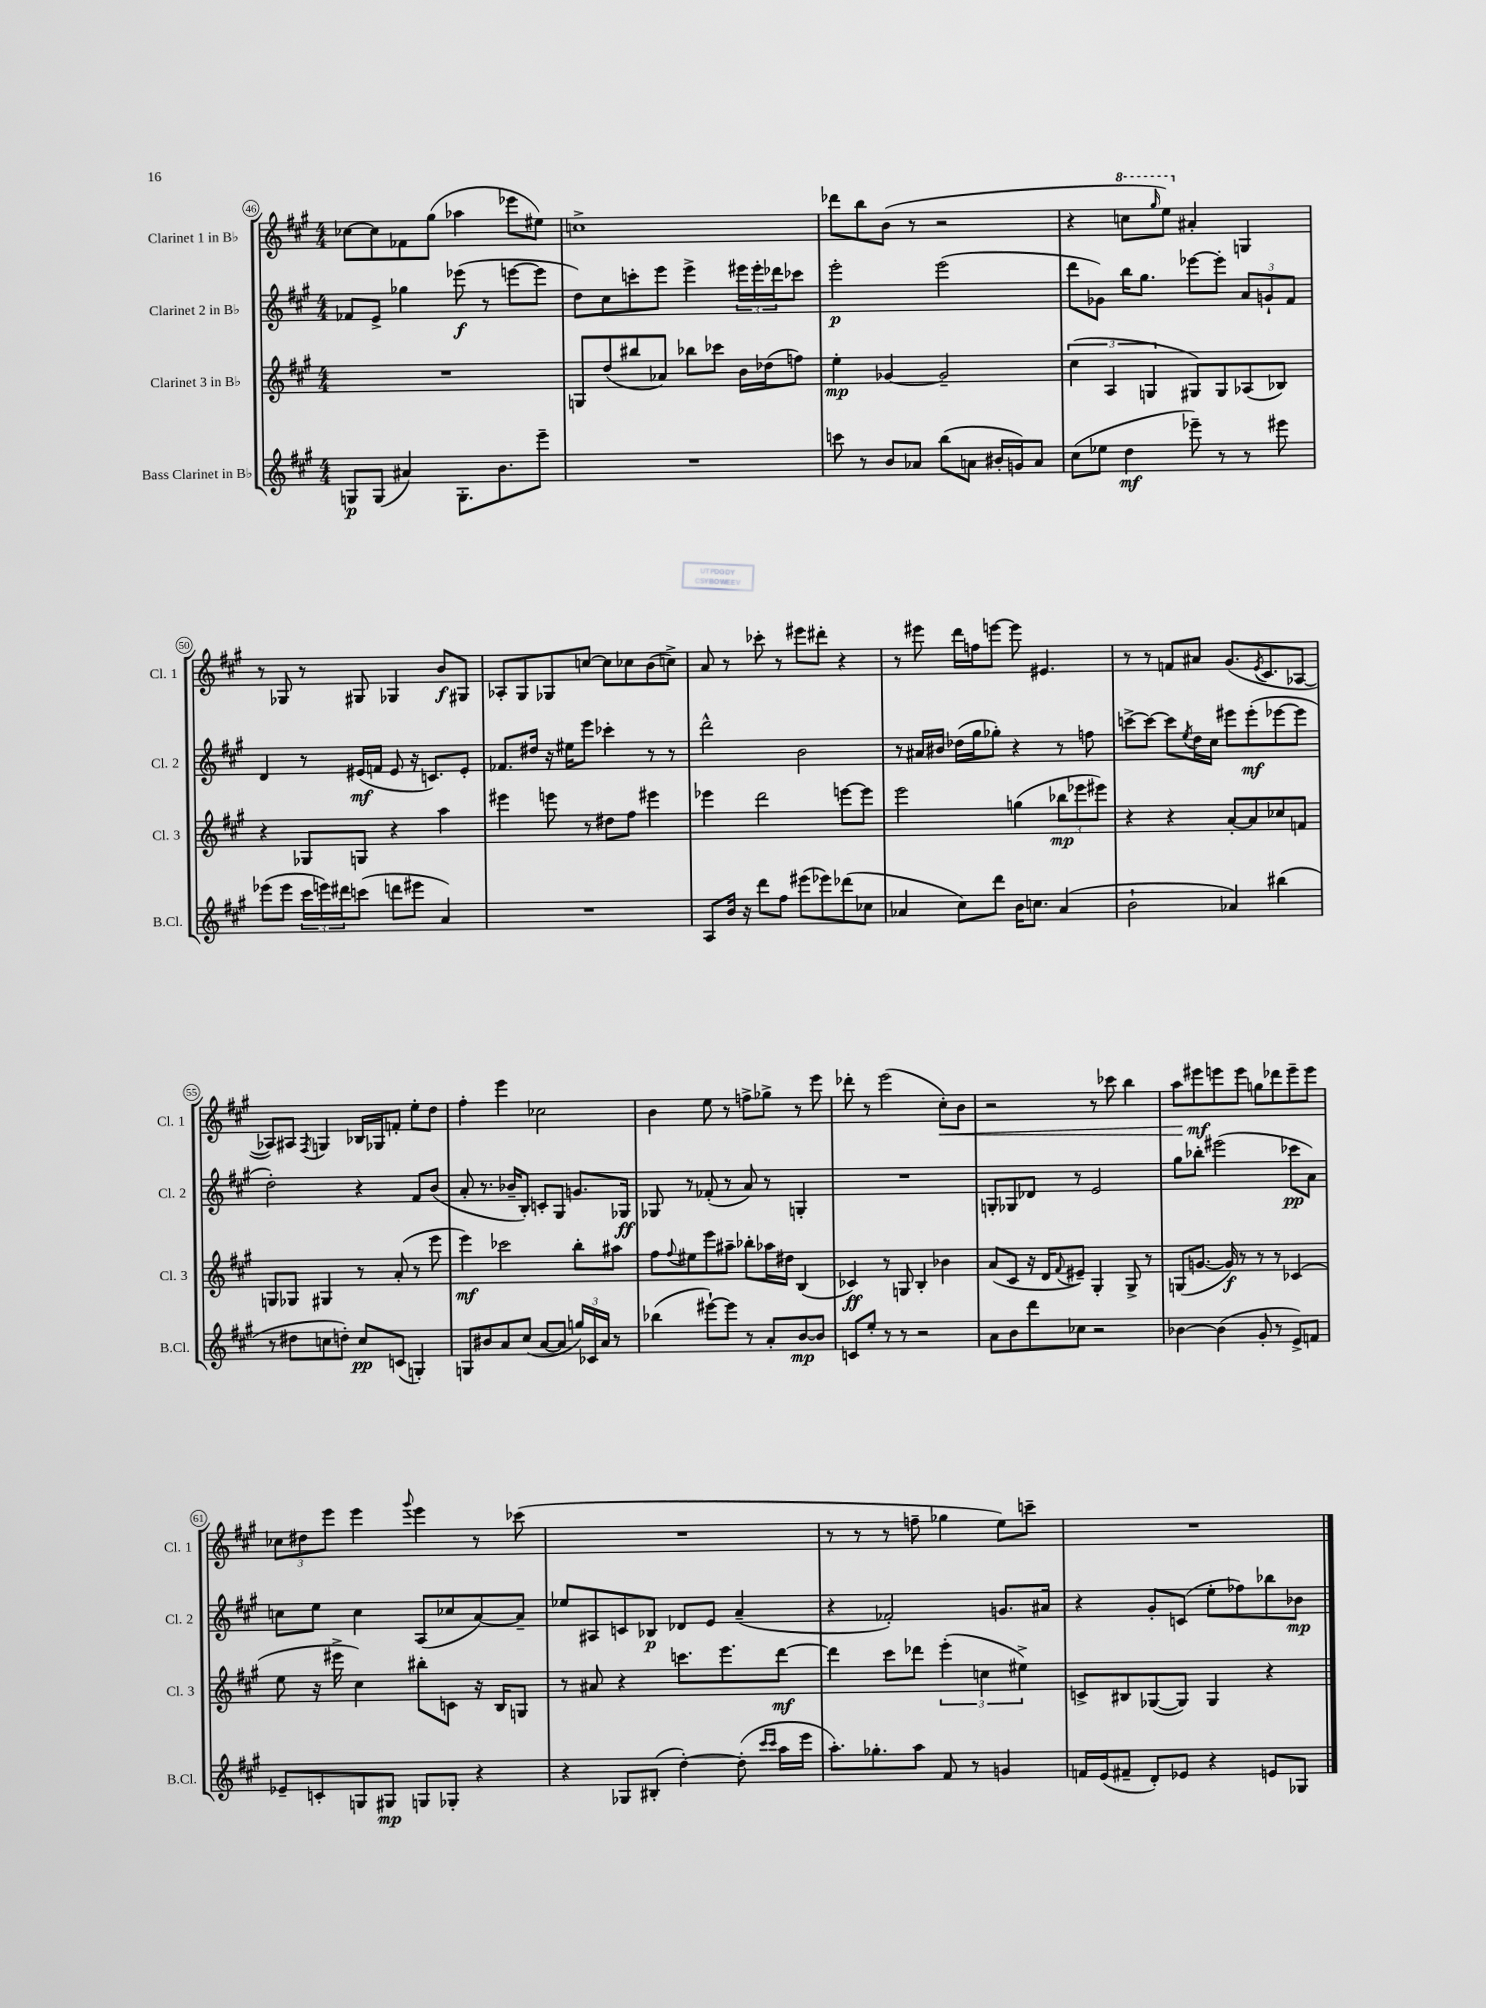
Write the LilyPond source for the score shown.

<<
\new StaffGroup <<
\new Staff = "s0" \with { instrumentName = "Clarinet 1 in Bb" shortInstrumentName = "Cl. 1" } {
    \clef treble \key a \major \numericTimeSignature \time 4/4
    ces''8~ ces''8 fes'8 gis''8( aes''4 ees'''8 eis''8) |
    c''1-> |
    des'''8 b''8 b'8( r8 r2 |
    r4 \ottava #1 c'''8 \grace { gis'''16 } e'''8) \ottava #0 ais'4-. g4 |
    r8 ges8 r8 gis8 ges4 b'8\f gis8 |
    aes8-. gis8 ges8 c''8~ c''8 ces''8 b'8( c''8->) |
    a'8 r8 ces'''8-. r8 eis'''8 dis'''8-. r4 |
    r8 eis'''8 d'''16 f''16 e'''8~ e'''8 eis'4. |
    r8 r8 f'8 ais'8 gis'8.( \acciaccatura { e'8 } cis'8. aes8~ |
    aes8) ais8 \acciaccatura { fis8 } g4 bes16 ges16 f'8-. e''8-. d''8 |
    fis''4-. e'''4 ces''2 |
    b'4 e''8 r8 f''8-> ges''8-> r8 e'''8 |
    des'''8-. r8 e'''2( cis''8-.\<) b'8 |
    r2 r8 ces'''8 b''4 |
    a''8 eis'''8\mf\! e'''8 e'''8 g''8 des'''8 e'''8-- e'''8 |
    \tuplet 3/2 { ces''8 dis''8 e'''8 } e'''4 \appoggiatura { gis'''8 } e'''4 r8 ces'''8( |
    R1 |
    r8 r8 r8 f''8-- ges''4 e''8) c'''8-- |
    R1 \bar "|." |
}
\new Staff = "s1" \with { instrumentName = "Clarinet 2 in Bb" shortInstrumentName = "Cl. 2" } {
    \clef treble \key a \major \numericTimeSignature \time 4/4
    fes'8 e'8-> ges''4 ees'''8\f( r8 e'''8~ e'''8 |
    d''8) cis''8 c'''8-. e'''8 e'''4-> \tuplet 3/2 { eis'''16 eis'''16-. des'''16 } ces'''8 |
    e'''2-.\p e'''2( |
    d'''8 ges'8) b''16 gis''8. ees'''8~ ees'''8-. \tuplet 3/2 { a'8 g'8-! fis'8 } |
    d'4 r8 eis'16\mf( f'16 eis'8 r16 c'8.) eis'8-. |
    fes'8. dis''16 r16 eis''16 e'''8 ces'''4-. r8 r8 |
    d'''2-^ b'2 |
    r8 ais'16 bis'16 des''16( gis''16 ges''8-.) r4 r8 f''8 |
    c'''8~-> c'''8~ c'''8 \acciaccatura { e''8 } d''16 cis''16 eis'''8 eis'''8-.\mf( ees'''8~ ees'''8 |
    d''2-.) r4 fis'8 b'8( |
    a'8-. r8. bes'16-- b8-.) c'8-. gis8 g'8. ges16\ff |
    ges8 r8 fes'8-.( r8 a'8) r8 g4-. |
    R1 |
    g8-. ges8 des'8 r8 e'2 |
    gis''8 bes''8-. eis'''2( ces'''8\pp a'8) |
    c''8 e''8 c''4 a8( ces''8 a'8~) a'8-- |
    ees''8 ais8 c'8 bes8\p des'8 e'8 a'4--( |
    r4 fes'2-.) g'8. ais'16 |
    r4 gis'8-. c'8( e''8-. fes''8) bes''8 bes'8\mp \bar "|." |
}
\new Staff = "s2" \with { instrumentName = "Clarinet 3 in Bb" shortInstrumentName = "Cl. 3" } {
    \clef treble \key a \major \numericTimeSignature \time 4/4
    R1 |
    g8 d''8( bis''8 aes'8) bes''8 ces'''8 b'16 des''16( f''8) |
    e''4-.\mp ges'4~ ges'2-- |
    \tuplet 3/2 { cis''4( a4 g4 } gis8) gis8 aes8( bes8) |
    r4 ges8 g8 r4 a''4 |
    eis'''4 e'''8 r8 dis''8 fis''8 eis'''4 |
    ees'''4 d'''2 e'''8~ e'''8 |
    e'''2 g''4( \tuplet 3/2 { bes''8\mp ees'''8 eis'''8) } |
    r4 r4 a'8~-. a'8 ces''8 f'8 |
    g8 ges8 gis4 r8 a'8-.( r8 e'''8 |
    e'''4\mf) ces'''2 b''8-. ais''8 |
    fis''8 \appoggiatura { fis''8 } eis''8 e'''8 ais''8-- bes''8-. aes''16 dis''16 b4( |
    ces'4\ff) r8 g8 b4-. bes'4 |
    a'8( cis'8 r16 d'16 \appoggiatura { fis'8 } eis'8--) gis4-. gis8-> r8 |
    g8( g'8.~ g'16\f) r8 r8 r8 ces'4( |
    e''8 r16 eis'''16-> cis''4) bis''8-. c'8 r16 b16 g8 |
    r8 ais'8 r4 c'''8. e'''8. d'''8~\mf |
    d'''4 cis'''8 des'''8 \tuplet 3/2 { e'''4-.( c''4 eis''4->) } |
    c'8-> bis8 ges8~( ges8) ges4 r4 \bar "|." |
}
\new Staff = "s3" \with { instrumentName = "Bass Clarinet in Bb" shortInstrumentName = "B.Cl." } {
    \clef treble \key a \major \numericTimeSignature \time 4/4
    g8\p g8( ais'4) g8.-. b'8. e'''8-- |
    R1 |
    c'''8 r8 b'8 aes'8 b''8( a'8 bis'16-. g'16) a'8 |
    cis''8( ees''8 d''4\mf ees'''8--) r8 r8 eis'''8 |
    ees'''8( ees'''8 \tuplet 3/2 { cis'''16 e'''16) dis'''16 } c'''8( d'''8 eis'''8 a'4) |
    R1 |
    a8 b'16 r16 d'''8 fis''8 eis'''8( ees'''8) des'''8( ces''8 |
    aes'4 cis''8) d'''8 b'16 c''8. aes'4( |
    b'2-! aes'4) bis''4( |
    r8 dis''8 c''8 d''8-.) c''8\pp c'8( g4-.) |
    g8 bis'8 a'8 cis''8( a'8~ a'8 \tuplet 3/2 { g''16) ces'16 a'16 } r8 |
    bes''4( eis'''8~-!) eis'''8 r8 a'8-. b'8~\mp b'8 |
    c'8 e''8-. r8 r8 r2 |
    a'8 b'8 d'''8 ces''8 r2 |
    bes'4~ bes'4( gis'8-. r8 e'8->) f'8 |
    ees'8-- c'8-. g8 gis8\mp g8 ges8-. r4 |
    r4 ges8 bis8-.( d''4~-.) d''8-.( \grace { cis'''16 cis'''16 } a''16 e'''16 |
    a''8.-.) ges''8.-. a''8 fis'8 r8 g'4 |
    f'16 e'16( fis'8-- d'8-.) ees'8 r4 e'8 ges8 \bar "|." |
}
>>
>>
\layout { \context { \Score currentBarNumber = #46 \override BarNumber.stencil = #(make-stencil-circler 0.1 0.3 ly:text-interface::print) } }
